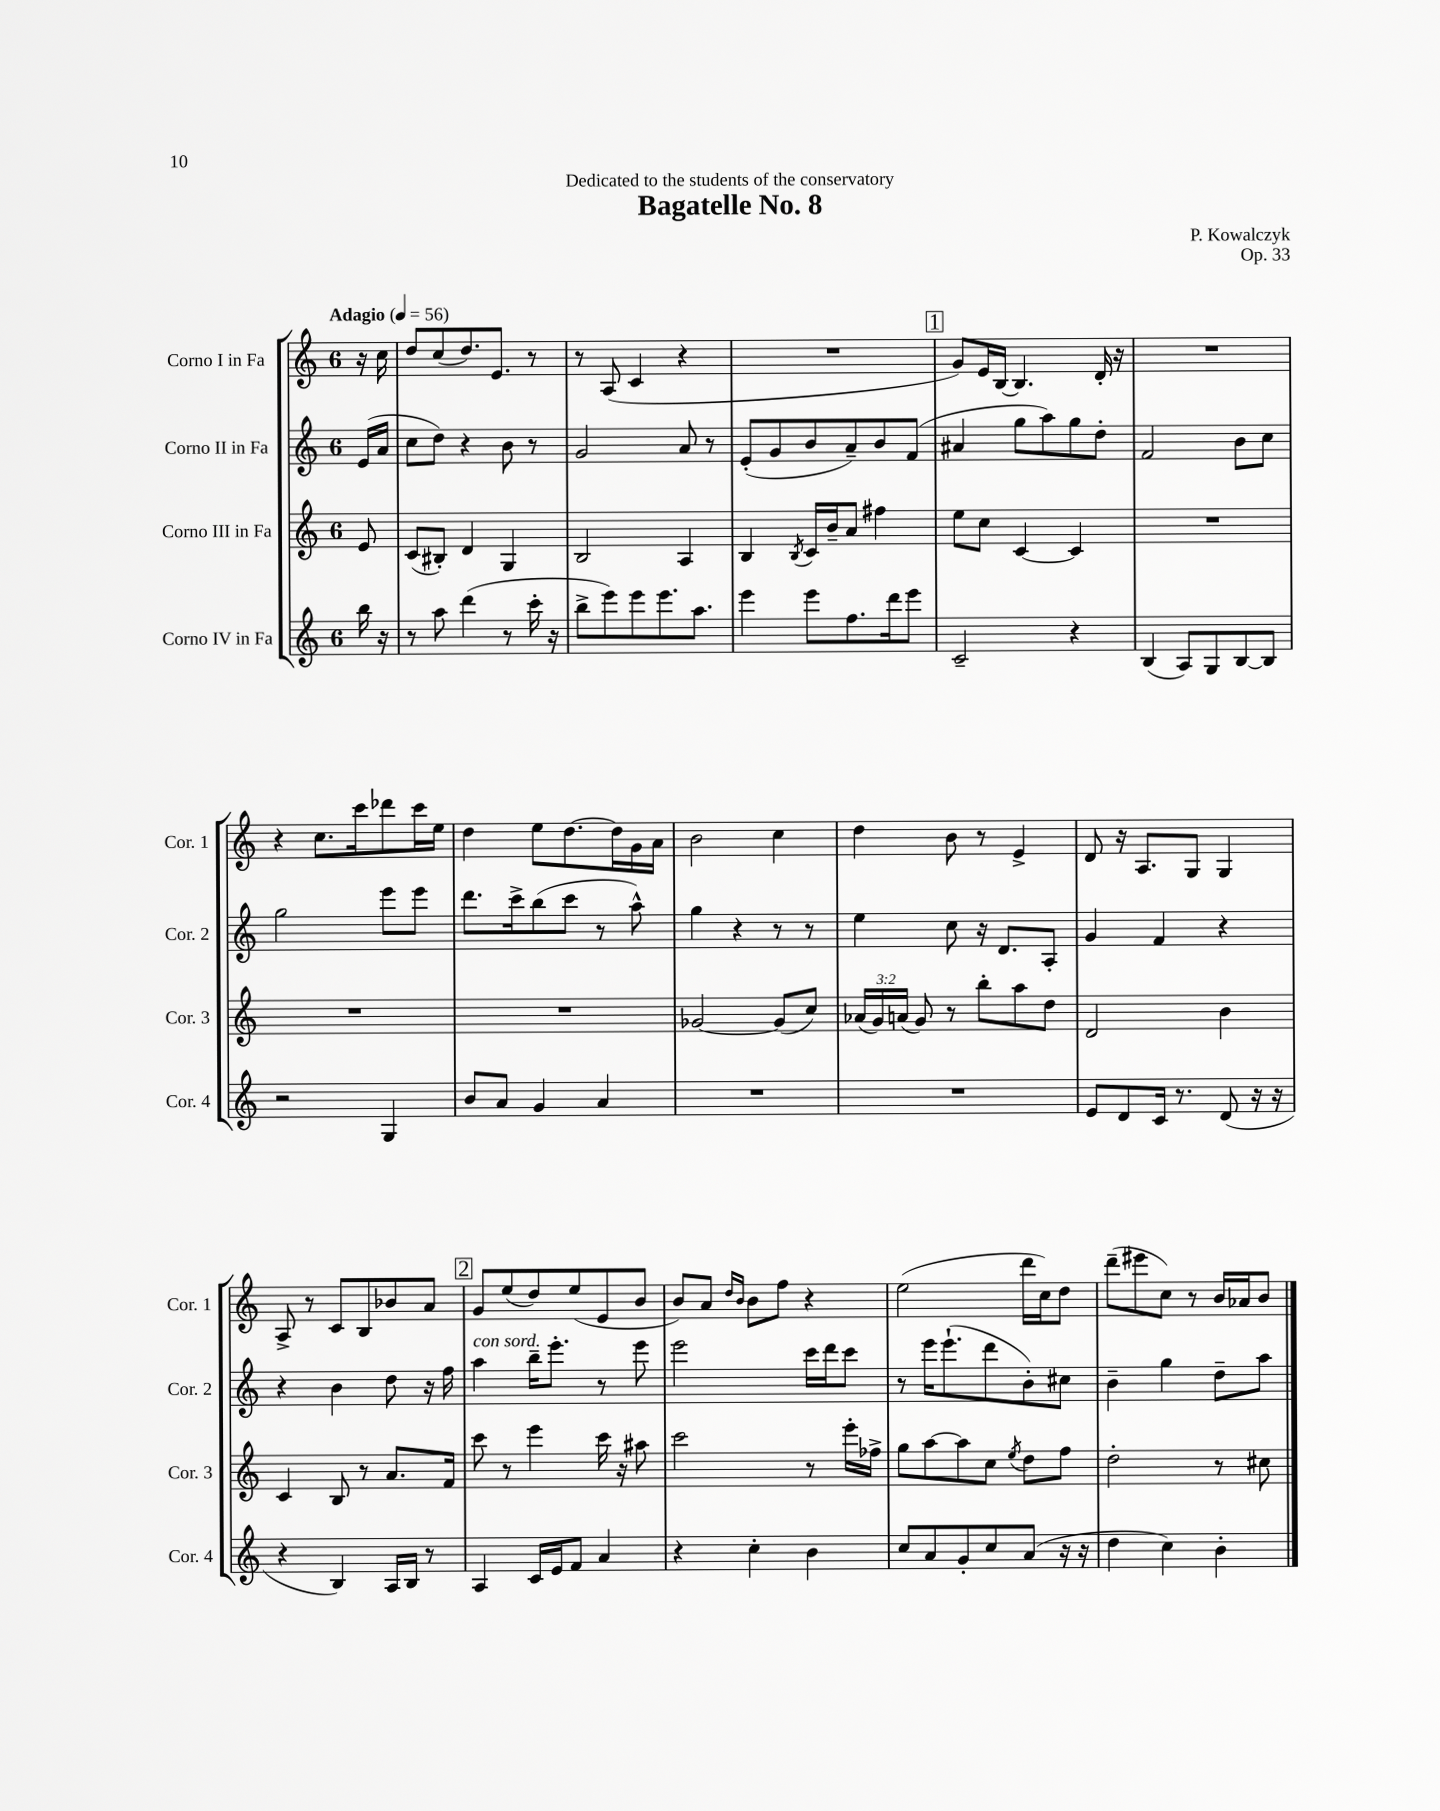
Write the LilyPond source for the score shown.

\header { title = "Bagatelle No. 8" composer = "P. Kowalczyk" dedication = "Dedicated to the students of the conservatory" opus = "Op. 33" }
<<
\new StaffGroup <<
\new Staff = "s0" \with { instrumentName = "Corno I in Fa" shortInstrumentName = "Cor. 1" } {
    \clef treble \key c \major \once \override Staff.TimeSignature.style = #'single-digit \time 6/8 \partial 8 \tempo "Adagio" 4 = 56
    \autoBeamOff r16 c''16 |
    d''8[ c''8( d''8.) e'8.] r8 |
    r8 a8( c'4 r4 |
    R2. |
    \mark \markup { \box "1" } g'8[) e'16 b16]~ b4. d'16-. r16 |
    R2. |
    r4 c''8.[ c'''16 des'''8 c'''16 e''16] |
    d''4 e''8[ d''8.~ d''16 g'16 a'16] |
    b'2 c''4 |
    d''4 b'8 r8 e'4-> |
    d'8 r16 a8.[ g8] g4 |
    a8-> r8 c'8[ b8 bes'8 a'8] |
    \mark \markup { \box "2" } g'8[ e''8( d''8) e''8( e'8 b'8] |
    b'8[) a'8] \grace { d''16[ b'16] } b'8[ f''8] r4 |
    e''2( d'''16[ c''16) d''8] |
    d'''8[--( eis'''8 c''8]) r8 b'16[ aes'16 b'8] \bar "|." |
}
\new Staff = "s1" \with { instrumentName = "Corno II in Fa" shortInstrumentName = "Cor. 2" } {
    \clef treble \key c \major \once \override Staff.TimeSignature.style = #'single-digit \time 6/8 \partial 8
    \autoBeamOff e'16[( a'16] |
    c''8[ d''8]) r4 b'8 r8 |
    g'2 a'8 r8 |
    e'8[-.( g'8 b'8 a'8--) b'8 f'8]( |
    \mark \markup { \box "1" } ais'4 g''8[ a''8) g''8 d''8]-. |
    f'2 b'8[ c''8] |
    g''2 e'''8[ e'''8] |
    d'''8.[ c'''16-> b''8( c'''8] r8 a''8-^) |
    g''4 r4 r8 r8 |
    e''4 c''8 r16 d'8.[ a8]-. |
    g'4 f'4 r4 |
    r4 b'4 d''8 r16 f''16 |
    \mark \markup { \box "2" } a''4^\markup { \italic "con sord." } b''16[-- e'''8.]-. r8 e'''8 |
    e'''2 c'''16[ d'''16 c'''8] |
    r8 e'''16[ e'''8.-!( d'''8 b'8-.) cis''8] |
    b'4-- g''4 d''8[-- a''8] \bar "|." |
}
\new Staff = "s2" \with { instrumentName = "Corno III in Fa" shortInstrumentName = "Cor. 3" } {
    \clef treble \key c \major \once \override Staff.TimeSignature.style = #'single-digit \time 6/8 \override Staff.TupletNumber.text = #tuplet-number::calc-fraction-text \partial 8
    \autoBeamOff e'8 |
    c'8[( bis8]-.) d'4 g4 |
    b2 a4 |
    b4 \acciaccatura { b8 } c'16[ b'16-- a'8] fis''4 |
    \mark \markup { \box "1" } e''8[ c''8] c'4~ c'4 |
    R2. |
    R2. |
    R2. |
    ges'2~ ges'8[( c''8]) |
    \tuplet 3/2 { aes'16[( g'16) a'16]( } g'8) r8 b''8[-. a''8 d''8] |
    d'2 b'4 |
    c'4 b8 r8 a'8.[ f'16] |
    \mark \markup { \box "2" } c'''8 r8 e'''4 c'''16 r16 ais''8 |
    c'''2 r8 e'''16[-. fes''16]-> |
    g''8[ a''8~ a''8 c''8] \acciaccatura { e''8 } d''8[ f''8] |
    d''2-. r8 cis''8 \bar "|." |
}
\new Staff = "s3" \with { instrumentName = "Corno IV in Fa" shortInstrumentName = "Cor. 4" } {
    \clef treble \key c \major \once \override Staff.TimeSignature.style = #'single-digit \time 6/8 \partial 8
    \autoBeamOff b''16 r16 |
    r8 a''8 d'''4( r8 c'''16-. r16 |
    b''8[-> e'''8) e'''8 e'''8. a''8.] |
    e'''4 e'''8[ f''8. d'''16 e'''8] |
    \mark \markup { \box "1" } c'2-- r4 |
    b4( a8[) g8 b8~ b8] |
    r2 g4 |
    b'8[ a'8] g'4 a'4 |
    R2. |
    R2. |
    e'8[ d'8 c'16] r8. d'8( r16 r16 |
    r4 b4) a16[ b16] r8 |
    \mark \markup { \box "2" } a4 c'16[ e'16 f'8] a'4 |
    r4 c''4-. b'4 |
    c''8[ a'8 g'8-. c''8 a'8]( r16 r16 |
    d''4 c''4) b'4-. \bar "|." |
}
>>
>>
\layout { \context { \Score \remove "Bar_number_engraver" } }
